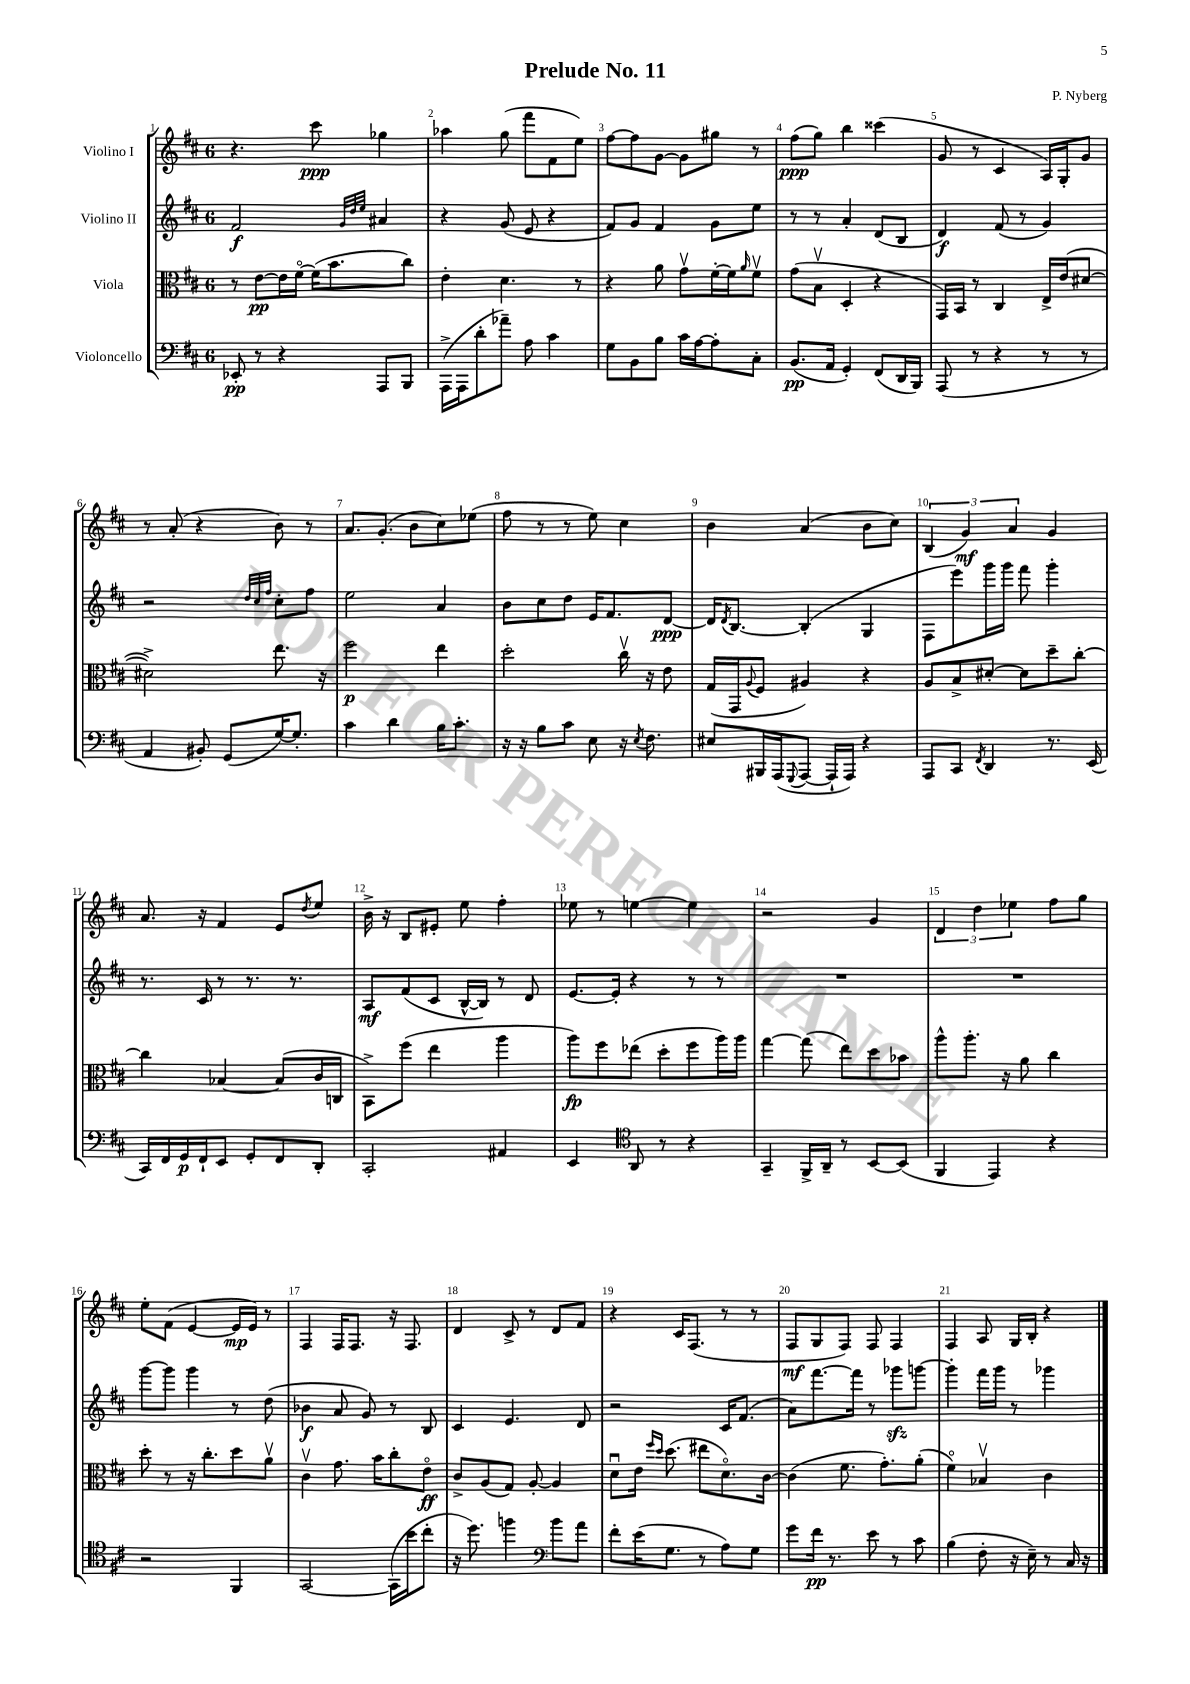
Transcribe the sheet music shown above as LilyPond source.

\header { title = "Prelude No. 11" composer = "P. Nyberg" }
<<
\new StaffGroup <<
\new Staff = "s0" \with { instrumentName = "Violino I" } {
    \clef treble \key d \major \once \override Staff.TimeSignature.style = #'single-digit \time 6/8
    r4. cis'''8\ppp ges''4 |
    aes''4 g''8( fis'''8 fis'8 e''8) |
    fis''8~ fis''8 g'8~ g'8 gis''8 r8 |
    fis''8\ppp( g''8) b''4 cisis'''4( |
    g'8 r8 cis'4 a16) g16-. g'8 |
    r8 a'8-.( r4 b'8) r8 |
    a'8. g'8.-.( b'8 cis''8) ees''8( |
    fis''8 r8 r8 e''8) cis''4 |
    b'4 a'4( b'8 cis''8) |
    \tuplet 3/2 { b4( g'4\mf) a'4 } g'4 |
    a'8. r16 fis'4 e'8 \acciaccatura { d''8 } e''8 |
    b'16-> r16 b8 eis'8-. e''8 fis''4-. |
    ees''8 r8 e''4~ e''4 |
    r2 g'4 |
    \tuplet 3/2 { d'4 d''4 ees''4 } fis''8 g''8 |
    e''8-. fis'8( e'4~ e'16\mp e'16) r8 |
    fis4 fis16 fis8. r16 fis8. |
    d'4 cis'8-> r8 d'8 fis'8 |
    r4 cis'16 fis8.( r8 r8 |
    fis8\mf g8 fis8) fis8 fis4 |
    fis4 a8 g16 b16-. r4 \bar "|." |
}
\new Staff = "s1" \with { instrumentName = "Violino II" } {
    \clef treble \key d \major \once \override Staff.TimeSignature.style = #'single-digit \time 6/8
    fis'2\f \grace { g'32 d''32 e''32 } ais'4 |
    r4 g'8( e'8 r4 |
    fis'8) g'8 fis'4 g'8 e''8 |
    r8 r8 a'4-. d'8( b8 |
    d'4\f) fis'8( r8 g'4) |
    r2 \grace { d''32 cis''32 fis''32 } cis''8-. fis''8 |
    e''2 a'4 |
    b'8 cis''8 d''8 e'16 fis'8. d'8~\ppp |
    d'16 \acciaccatura { d'8 } b8.~ b4-.( g4 |
    fis8 e'''8) g'''16 g'''16 fis'''8 g'''4-. |
    r8. cis'16 r8 r8. r8. |
    a8\mf fis'8( cis'8 b16~-^ b16) r8 d'8 |
    e'8.~ e'16-. r4 r8 r8 |
    R2. |
    R2. |
    g'''8~ g'''8 g'''4 r8 d''8( |
    bes'4\f a'8 g'8) r8 b8 |
    cis'4 e'4. d'8 |
    r2 cis'16 fis'8.( |
    a'8) fis'''8.~ fis'''16 r8 ges'''8\sfz g'''8~ |
    g'''4-. fis'''16 g'''16 r8 ges'''4 \bar "|." |
}
\new Staff = "s2" \with { instrumentName = "Viola" } {
    \clef alto \key d \major \once \override Staff.TimeSignature.style = #'single-digit \time 6/8
    r8 e'8~\pp e'16 fis'16~\flageolet fis'16( b'8. cis''8) |
    e'4-. d'4. r8 |
    r4 a'8 g'8\upbow fis'16~-. fis'16 \grace { a'16 } fis'8\upbow |
    g'8( b8\upbow d4-. r4 |
    g,16) b,16 r8 cis4 e16-> e'16( dis'8~ |
    dis'2->) e''8. r16 |
    fis''2\p e''4 |
    d''2-. cis''16\upbow r16 e'8 |
    g16( g,16 \appoggiatura { a8 } fis8 ais4) r4 |
    a8 b8-> dis'8~-. dis'8 d''8-- cis''8~-. |
    cis''4 bes4~ bes8( cis'16 c16 |
    b,8->) fis''8( e''4 a''4 |
    a''8\fp) fis''8 ees''8( d''8-. fis''8 a''16) a''16 |
    g''4~ g''8( e''8) d''8 bes'8 |
    a''8-^ a''8.-. r16 a'8 cis''4 |
    d''8-. r8 r16 cis''8.-. d''8 a'8\upbow |
    cis'4\upbow g'8. b'16 cis''8-. e'8\flageolet\ff |
    cis'8-> a8( g8) a8~-. a4 |
    d'8\downbow e'16 \grace { fis''16 d''16 } d''8.( eis''8 d'8.\flageolet) cis'16~ |
    cis'4( fis'8. g'8.-.) a'8-.( |
    fis'4\flageolet) bes4\upbow cis'4 \bar "|." |
}
\new Staff = "s3" \with { instrumentName = "Violoncello" } {
    \clef bass \key d \major \once \override Staff.TimeSignature.style = #'single-digit \time 6/8
    ees,8-.\pp r8 r4 a,,8 b,,8 |
    a,,16->( a,,16 d'8-. aes'8--) a8 cis'4 |
    g8 b,8 b8 cis'16 a16~ a8-. cis8-. |
    b,8.\pp( a,16 g,4-.) fis,8( d,16 b,,16) |
    a,,8( r8 r4 r8 r8 |
    a,4 bis,8-.) g,8( g16~) g8.-. |
    cis'4 d'4 b16 cis'8.-. |
    r16 r16 b8 cis'8 e8 r16 \acciaccatura { e8 } fis8. |
    eis8 bis,,16 a,,16( \appoggiatura { g,,8 } a,,8~ a,,16-! a,,16) r4 |
    a,,8 cis,8 \acciaccatura { fis,8 } d,4 r8. e,16( |
    cis,16) fis,16 g,16\p fis,16-! e,8 g,8-. fis,8 d,8-. |
    cis,2-. ais,4 |
    e,4 \clef tenor a,8 r8 r4 |
    g,4-- fis,16-> a,16-- r8 b,8~ b,8( |
    fis,4 e,4) r4 |
    r2 fis,4 |
    g,2~ g,16( b'16 cis''8-. |
    r16 d''8.) f''4 \clef bass b'8 a'8 |
    fis'8-. e'16( g8. r8 a8) g8 |
    g'8 fis'16\pp r8. e'8 r8 cis'8 |
    b4( fis8-. r16 e16--) r8 cis16 r16 \bar "|." |
}
>>
>>
\layout { \context { \Score \override BarNumber.break-visibility = ##(#f #t #t) barNumberVisibility = #all-bar-numbers-visible } }
